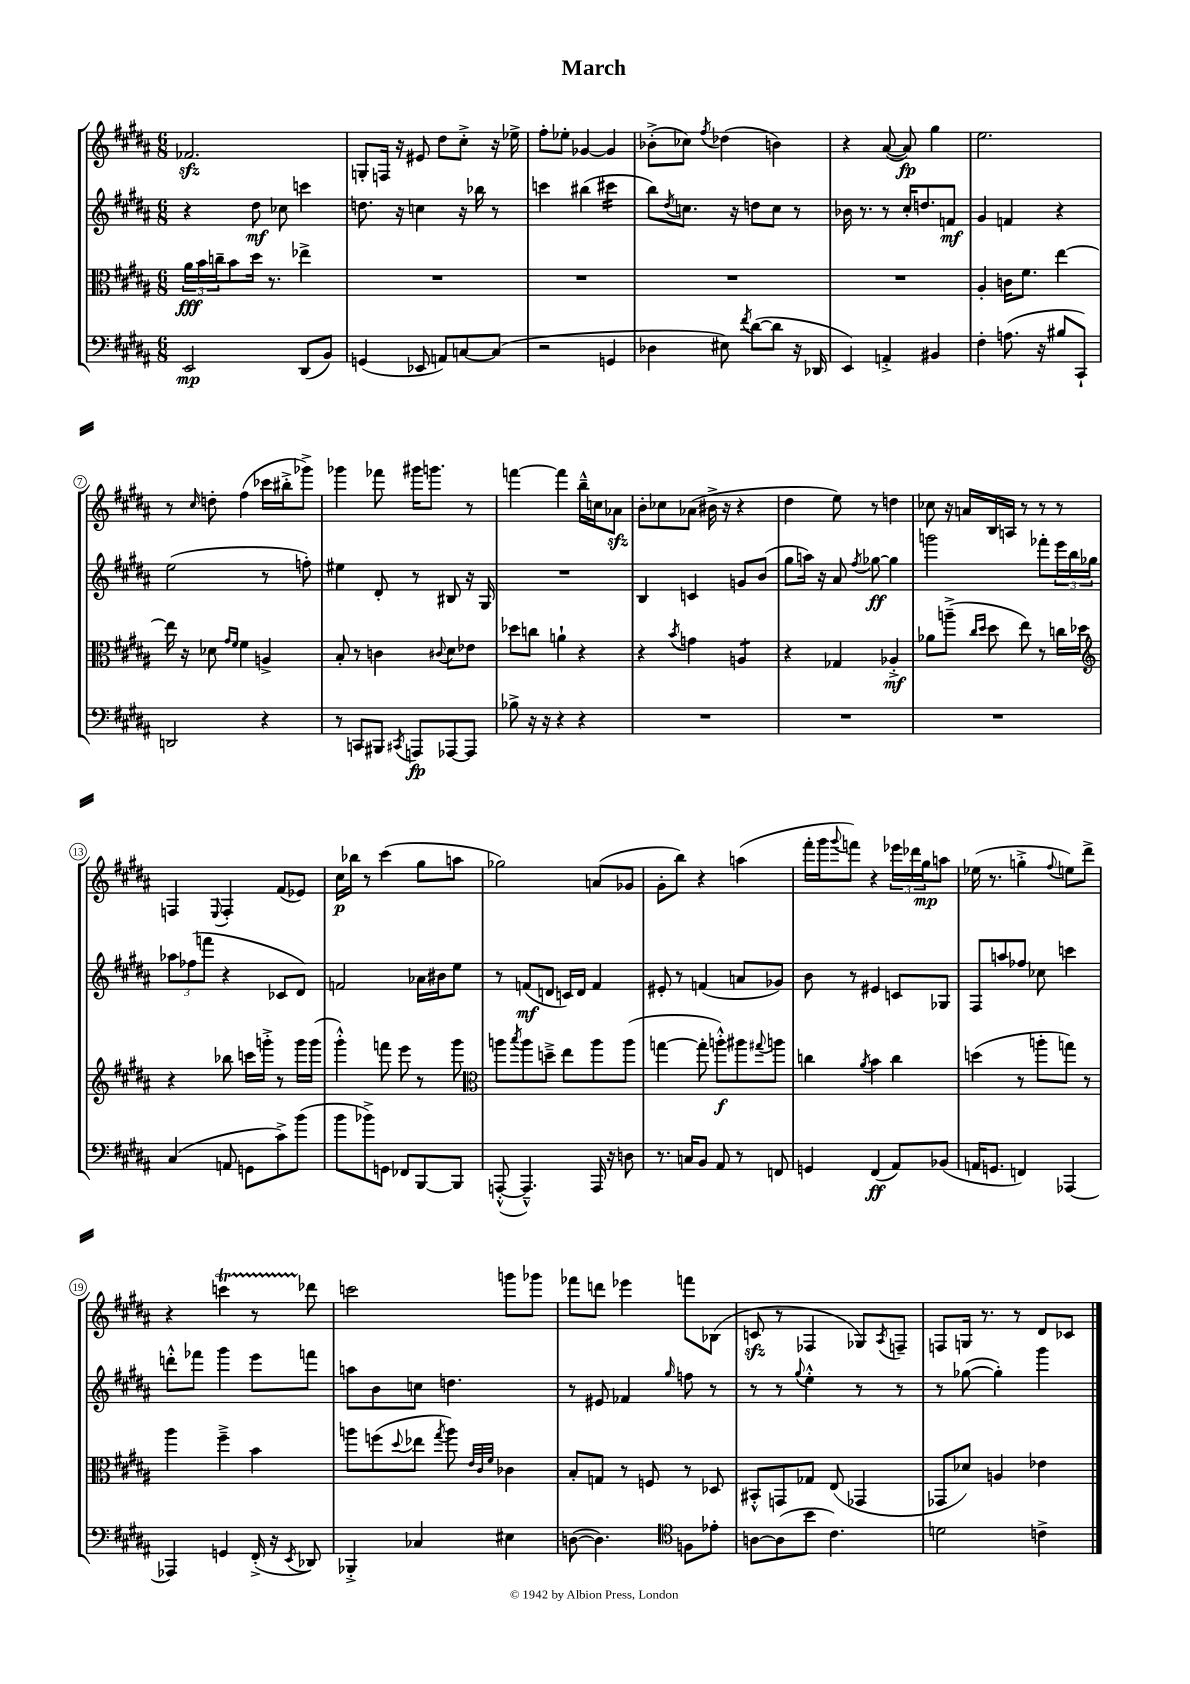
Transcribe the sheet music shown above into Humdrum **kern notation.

**kern	**kern	**kern	**kern
*staff4	*staff3	*staff2	*staff1
*clefF4	*clefC3	*clefG2	*clefG2
*k[f#c#g#d#a#]	*k[f#c#g#d#a#]	*k[f#c#g#d#a#]	*k[f#c#g#d#a#]
*M6/8	*M6/8	*M6/8	*M6/8
2EE	24a#	4r	2.f-
.	24b	.	.
.	24cc~	.	.
.	8b	.	.
.	16dd#	8dd#	.
.	8.r	.	.
.	.	8cc-	.
(8DD#	4ee-^	4ccc	.
8BB)	.	.	.
=	=	=	=
(4GG	2.r	8.dd	8G'
.	.	.	16F
.	.	16r	16r
8EE-	.	4cc	8e#
8AA)	.	.	8dd#
[8C	.	16r	8cc#'^
.	.	16bb-	.
(8C]	.	8r	16r
.	.	.	16ee-^
=	=	=	=
2r	2.r	4ccc	8ff#'
.	.	.	8ee-'
.	.	(4bb#	[4g-
4GG	.	4ccc#	4g-]
=	=	=	=
4D-	2.r	8bb)	(8b-'^
.	.	8qdd#	.
.	.	8.cc	8cc-)
.	.	.	8qff#
8E#)	.	.	(4dd-
.	.	16r	.
8qf#	.	.	.
([8d#	.	8dd	.
8d#]	.	8cc	4b)
16r	.	8r	.
16DD-	.	.	.
=	=	=	=
4EE)	2.r	16b-	4r
.	.	8.r	.
4AA'^	.	8r	([8a#
.	.	16cc#'	8a#])
.	.	8.dd	.
4BB#	.	.	4gg#
.	.	8f	.
=	=	=	=
4F#'	4A#'	4g#	2.ee
(8.A	16c	4f	.
.	8.f#	.	.
16r	.	.	.
8B#	[4ee	4r	.
8CC#`)	.	.	.
=	=	=	=
2DD	16ee]	(2ee	8r
.	16r	.	.
.	.	.	16qqcc#
.	8d-	.	8dd'
.	16qqg#	.	.
.	16qqf#	.	.
.	4f#	.	(4ff#
4r	4A^	8r	16ccc-
.	.	.	16bb#'^
.	.	8ff')	8ggg-^)
=	=	=	=
8r	8B'	4ee#	4ggg-
8CC	8r	.	.
8BBB#	4c	8d#'	8fff-
8qCC#	.	.	.
8AAA	.	8r	16ggg#
.	.	.	8.ggg
.	8qqc#	.	.
[8AAA-	8d#	8B#	.
8AAA-]	8e-	16r	8r
.	.	16G#	.
=	=	=	=
8B-^	8dd-	2.r	[4fff
16r	8cc	.	.
16r	.	.	.
4r	4a`	.	4fff]
4r	4r	.	16bb~^^
.	.	.	16cc
.	.	.	8a-
=	=	=	=
2.r	4r	4B	8b'
.	.	.	8cc-
.	8qb	.	.
.	4g	4c	(8a-
.	.	.	16b#^
.	.	.	16r
.	4A	8g	4r
.	.	(8b	.
=	=	=	=
2.r	4r	8gg#	4dd#
.	.	16aa)	.
.	.	16r	.
.	4G-	8a#	8ee)
.	.	8qff#	.
.	.	[8gg-	8r
.	4A-'^	4gg-]	4dd
=	=	=	=
2.r	8a-	2ggg	8cc-
.	(8aa~^	.	16r
.	.	.	16a
.	16qqcc#	.	.
.	16qqdd#	.	.
.	8dd#	.	16B
.	.	.	16A
.	8ee)	.	8r
.	8r	8fff-'	8r
.	16cc	24eee	8r
.	.	24bb	.
.	16dd-	.	.
.	.	24gg-	.
=	=	=	=
*	*clefG2	*	*
(4C#	4r	12aa-	4F
.	.	(12ff-	.
.	.	12fff	.
.	.	.	8qqE
8AA	8bb-	4r	4F'
8GG	16ccc	.	.
.	16ggg'^	.	.
8c#^)	8r	8c-	(8f#
(8b	16ggg	8d#)	8e-)
.	(16ggg	.	.
=	=	=	=
8b	4ggg#'^^)	2f	16cc#
.	.	.	16bb-
8b-^)	.	.	8r
8GG	8fff	.	(4ccc#
8FF-	8eee	.	.
[8BBB	8r	16a-	8gg#
.	.	16b#	.
8BBB]	8ggg#	8ee	8aa
=	=	=	=
*	*clefC3	*	*
([8AAA'^^	8aa	8r	2gg-)
.	8qbb	.	.
4.AAA~^^])	8aa	(8f	.
.	8dd~^	8d	.
.	8ee	16c)	.
.	.	16d	.
16AAA	8aa	4f	(8a
16r	.	.	.
8D	(8aa	.	8g-
=	=	=	=
8.r	[4gg	8e#'	8g#'
.	.	8r	8bb)
16C	.	.	.
8BB	8gg']	(4f	4r
8AA#	8aa'^^)	.	.
8r	8aa#	8a	(4aa
.	8qqgg#	.	.
8FF	8aa	8g-)	.
=	=	=	=
4GG	4cc	8b	16fff#'
.	.	.	16ggg#
.	.	.	8qqggg#
.	.	8r	8fff)
.	8qa#	.	.
(4FF#	4b	4e#	4r
8AA#)	4cc	8c	24eee-
.	.	.	24ddd-
.	.	.	24gg#
(8BB-	.	8G-	8aa
=	=	=	=
16AA	(4dd	8F#	(16ee-
8.GG	.	.	8.r
.	.	8aa	.
4FF)	8r	8ff-	4gg'^
.	8aa'	8cc-	.
.	.	.	8qqff#
[4AAA-	8gg)	4ccc	8ee)
.	8r	.	8ddd#^
=	=	=	=
4AAA-]	4aa#	8ddd'^^	4r
.	.	8fff-	.
4GG	4ff#~^	4ggg#	4ccc
(16FF#'^	4b	8eee	8r
16r	.	.	.
8qEE	.	.	.
8DD-)	.	8fff	8ddd-
=	=	=	=
4BBB-'^	8aa	8aa	2ccc
.	(8ff	8b	.
.	8qqdd#	.	.
4C-	8ee-	8cc	.
.	8qgg#	.	.
.	8aa)	4.dd	.
.	32qqe	.	.
.	32qqc#	.	.
.	32qqf#	.	.
4E#	4c-	.	8ggg
.	.	.	8ggg-
=	=	=	=
([8D	8B'	8r	8fff-
4.D])	8G	8e#	8ddd
.	8r	4f-	4eee-
.	8F	.	.
*clefC4	*	*	*
.	.	16qqgg#	.
8F	8r	8ff	8fff
8e-'	8D-	8r	(8B-
=	=	=	=
[8A	8BB#'^^	8r	8c
(8A]	8GG	8r	8r
.	.	8qqgg#	.
8b	8G-	4ee'^^	4F-
4.c#)	(8E	.	.
.	4GG-	8r	8G-)
.	.	.	8qA#
.	.	8r	8F~
=	=	=	=
2d	8GG-	8r	8F
.	8d-)	([8gg-	16G
.	.	.	8.r
.	4A	4gg-'])	.
.	.	.	8r
4c^	4e-	4ggg#	8d#
.	.	.	8c-
==	==	==	==
*-	*-	*-	*-
